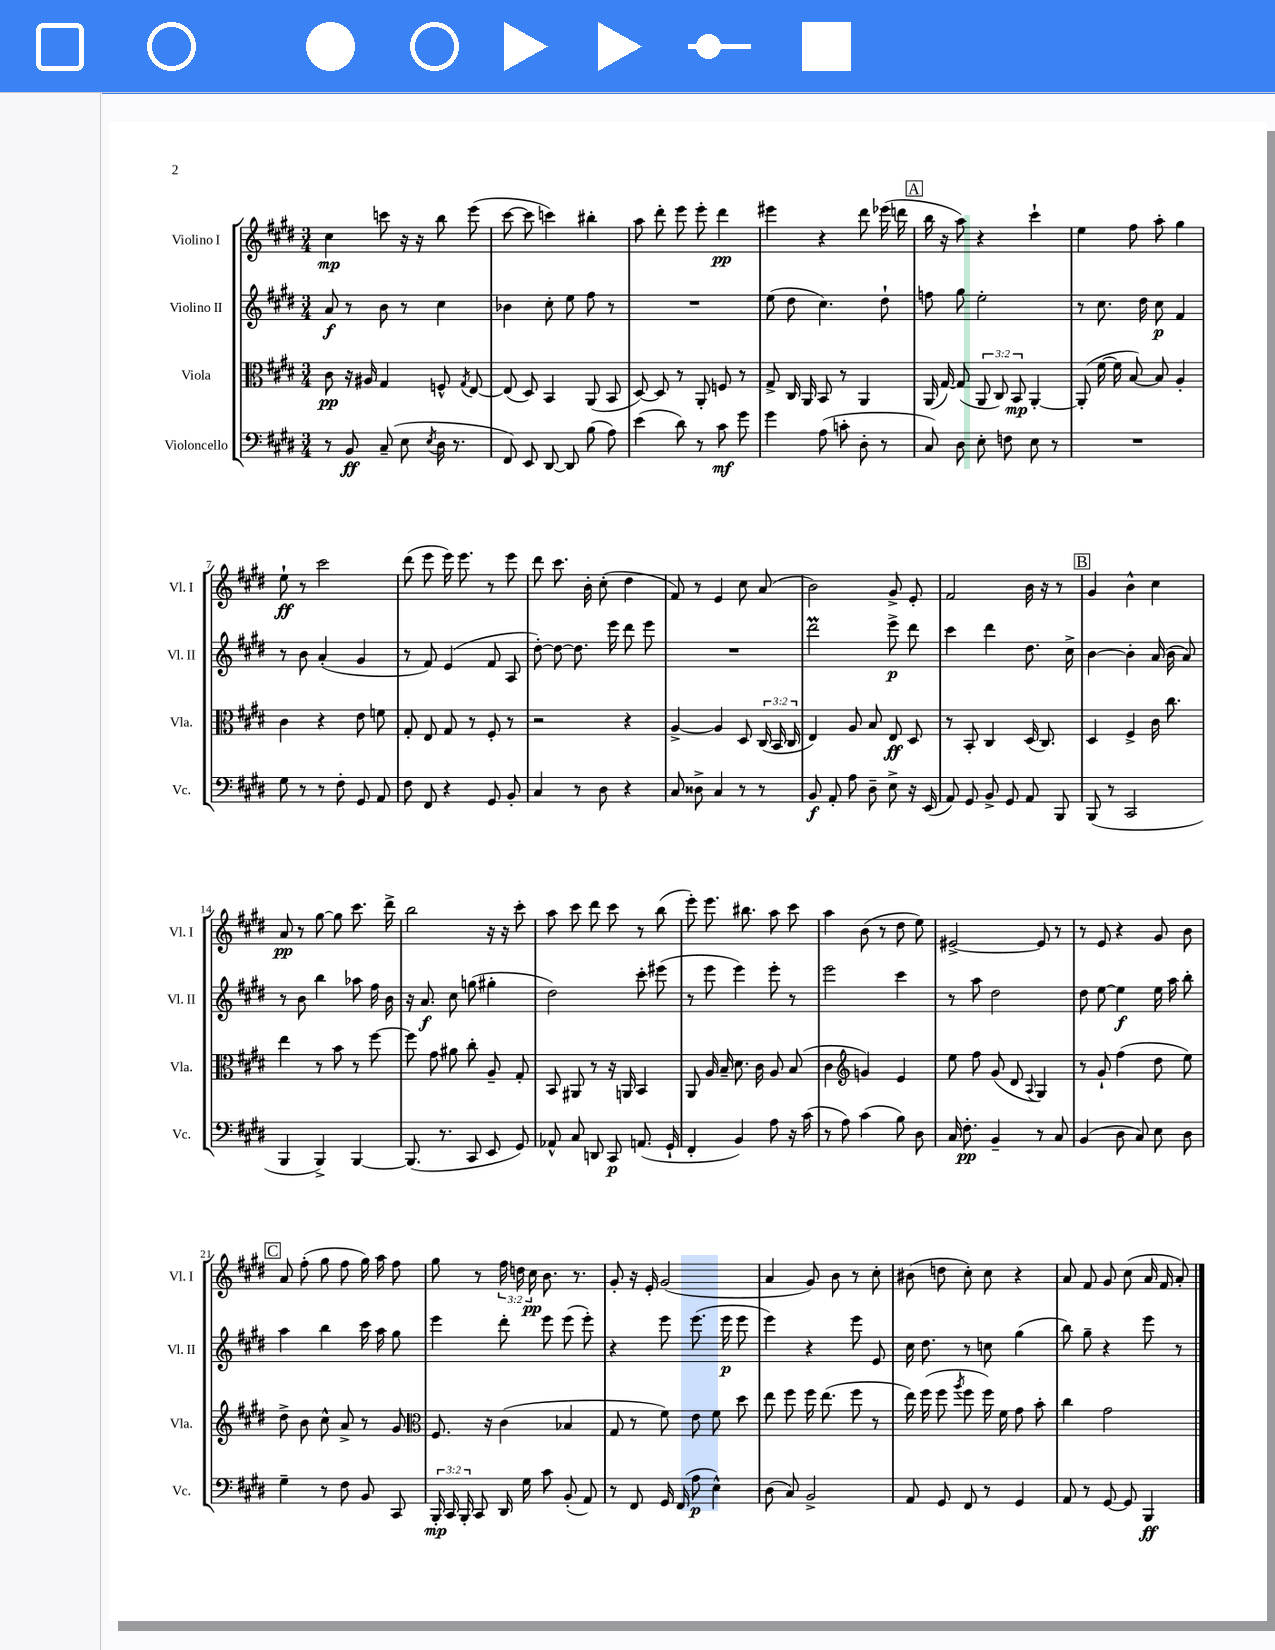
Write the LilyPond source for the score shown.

<<
\new StaffGroup <<
\new Staff = "s0" \with { instrumentName = "Violino I" shortInstrumentName = "Vl. I" } {
    \clef treble \key e \major \numericTimeSignature \time 3/4 \override Staff.TupletNumber.text = #tuplet-number::calc-fraction-text
    \autoBeamOff cis''4\mp c'''8 r16 r16 b''8 e'''8( |
    cis'''8~ cis'''8 c'''4) bis''4-. |
    a''8 dis'''8-. e'''8 e'''8-. dis'''4\pp |
    eis'''4 r4 dis'''8 ees'''16( d'''16 |
    \mark \markup { \box "A" } b''16 r16 a''8) r4 cis'''4-! |
    e''4 fis''8 a''8-. gis''4 |
    e''8-!\ff r8 cis'''2 |
    dis'''8( e'''8 e'''16) e'''8. r8 e'''8 |
    dis'''8 cis'''8. b'16-. cis''8-.( dis''4 |
    fis'8) r8 e'4 cis''8 a'8( |
    b'2) gis'8-> e'8-. |
    fis'2 b'16 r16 r8 |
    \mark \markup { \box "B" } gis'4 b'4-^ cis''4 |
    a'8\pp r8 gis''8~ gis''8 cis'''8. dis'''16-> |
    b''2 r16 r16 cis'''8-. |
    a''8 cis'''8 dis'''8 cis'''8 r8 b''8( |
    e'''8-.) e'''8. bis''8. a''8 cis'''8 |
    a''4 b'8( r8 dis''8 e''8) |
    eis'2~-> eis'8 r8 |
    r8 e'8 r4 gis'8 b'8 |
    \mark \markup { \box "C" } a'8 fis''8-.( gis''8 fis''8 gis''16) a''16 fis''8 |
    gis''8 r8 \tuplet 3/2 { fis''16 d''16 cis''16\pp } b'8. r8. |
    gis'8-. r16 e'16-. gis'2( |
    a'4 gis'8) b'8 r8 cis''8-. |
    bis'8( d''8 cis''8-.) cis''8 r4 |
    a'8 fis'8 gis'8 cis''8( a'16 fis'16 a'8-.) \bar "|." |
}
\new Staff = "s1" \with { instrumentName = "Violino II" shortInstrumentName = "Vl. II" } {
    \clef treble \key e \major \numericTimeSignature \time 3/4
    \autoBeamOff a'8\f r8 b'8 r8 cis''4 |
    bes'4 cis''8-. e''8 fis''8 r8 |
    R2. |
    e''8( dis''8 cis''4.) dis''8-! |
    \mark \markup { \box "A" } f''8 gis''8 e''2-. |
    r8 cis''8. dis''16 cis''8\p fis'4 |
    r8 b'8 a'4-.( gis'4 |
    r8 fis'8) e'4( fis'8 a8 |
    dis''8~-.) dis''8~ dis''8. e'''16 dis'''8 e'''8 |
    R2. |
    dis'''2\prall e'''8->\p dis'''8 |
    cis'''4 dis'''4 dis''8. cis''16-> |
    \mark \markup { \box "B" } b'4~ b'4-. a'16( b'16 a'8) |
    r8 b'8 b''4 aes''8 fis''16 b'16 |
    r16 a'8.\f cis''8 g''8( gis''4-. |
    dis''2) cis'''8-. eis'''8( |
    r8 e'''8 e'''4) e'''8-. r8 |
    e'''2 cis'''4 |
    r8 a''8 dis''2 |
    dis''8 e''8~ e''4\f e''16 a''16 b''8-. |
    \mark \markup { \box "C" } a''4 b''4 cis'''16 a''16 gis''8 |
    e'''4 dis'''8-. e'''8 e'''8( e'''8-.) |
    r4 e'''8 e'''8.( e'''16\p e'''8 |
    e'''4) r4 e'''8 e'8 |
    cis''16 dis''8. r8 c''8 gis''4( |
    b''8) gis''8-- r4 e'''8 r8 \bar "|." |
}
\new Staff = "s2" \with { instrumentName = "Viola" shortInstrumentName = "Vla." } {
    \clef alto \key e \major \numericTimeSignature \time 3/4 \override Staff.TupletNumber.text = #tuplet-number::calc-fraction-text
    \autoBeamOff cis'8\pp r16 ais16 gis4 f8-^ \acciaccatura { gis8 } e8~ |
    e8( dis8) b,4 a,8( b,8 |
    dis8~) dis8 r8 a,8-. f8 r8 |
    gis8-> cis16 a,16 b,8 r8 a,4 |
    \mark \markup { \box "A" } a,16( gis16~) gis8( \tuplet 3/2 { a,8 cis8) b,8\mp } a,4~-. |
    a,8-.( fis'16~ fis'16 b8~) b8 a4-. |
    cis'4 r4 e'8 f'8 |
    gis8-. e8 gis8 r8 fis8-. r8 |
    r2 r4 |
    a4~-> a4 dis8 \tuplet 3/2 { cis16( b,16 cis16 } |
    e4) a8 b8 e8\ff dis8 |
    r8 b,8-. cis4 dis16( cis8.) |
    \mark \markup { \box "B" } dis4 fis4-> cis'16 cis''8. |
    e''4 r8 b'8 r8 fis''8~ |
    fis''8 gis'8 ais'8 cis''8-. a8-- gis8-. |
    b,8 ais,8 r8 r16 a,16 b,4 |
    a,8 a16 b16-- dis'8. cis'16 a8 b8( |
    cis'4 \clef treble g'4) e'4 |
    e''8 fis''8 gis'8( dis'8 \appoggiatura { a8 } gis4) |
    r8 gis'8-! fis''4( dis''8 e''8) |
    \mark \markup { \box "C" } dis''8-> b'8 cis''8-^ a'8-> r8 gis'8 |
    \clef alto fis8. r16 cis'4( bes4 |
    gis8 r8 fis'8) e'8 fis'8 dis''8 |
    e''8 fis''8 fis''16 e''8.( fis''8 r8 |
    e''16) fis''16( fis''8 \acciaccatura { a''8 } fis''8 fis''16) fis'16 gis'8 b'8-. |
    cis''4 gis'2 \bar "|." |
}
\new Staff = "s3" \with { instrumentName = "Violoncello" shortInstrumentName = "Vc." } {
    \clef bass \key e \major \numericTimeSignature \time 3/4 \override Staff.TupletNumber.text = #tuplet-number::calc-fraction-text
    \autoBeamOff r8 b,8\ff cis8--( e8 \acciaccatura { e8 } dis16 r8. |
    fis,8) e,8 dis,8~ dis,8 b8( a8) |
    e'4( dis'8) r8 cis'8\mf gis'8 |
    gis'4 a8( c'8-. dis8-. r8 |
    \mark \markup { \box "A" } cis8) dis8 e8-. f8 e8 r8 |
    R2. |
    gis8 r8 r8 fis8-. gis,8 a,8 |
    fis8 fis,8 r4 gis,8 b,8-. |
    cis4 r8 dis8 r4 |
    cis8 disis8-> cis4 r8 r8 |
    b,8\f a,8-. a8 dis8-- e8-> r16 e,16( |
    a,8) gis,8 b,8-> gis,8 a,8 b,,8 |
    \mark \markup { \box "B" } b,,8( r8 cis,2 |
    b,,4 b,,4->) b,,4~ |
    b,,8.( r8. cis,8 e,8 gis,8) |
    aes,8-^ cis8 d,8 cis,8\p a,8.( gis,16-! |
    fis,4-. b,4) a8 r16 cis'16( |
    r8 a8) cis'4( b8) dis8 |
    cis16 fis8.-.\pp b,4-- r8 cis8 |
    b,4( dis8 cis8) e8 dis8 |
    \mark \markup { \box "C" } gis4-- r8 fis8 b,8 cis,8 |
    \tuplet 3/2 { b,,16-.\mp cis,16 b,,16-. } cis,8 dis,16 gis16 cis'8 b,8-.( a,8) |
    r8 fis,8 gis,16 fis,16( a8\p e4-^) |
    dis8( cis8) b,2-> |
    a,8 gis,8 fis,8 r8 gis,4 |
    a,8 r8 gis,8~ gis,8 b,,4\ff \bar "|." |
}
>>
>>
